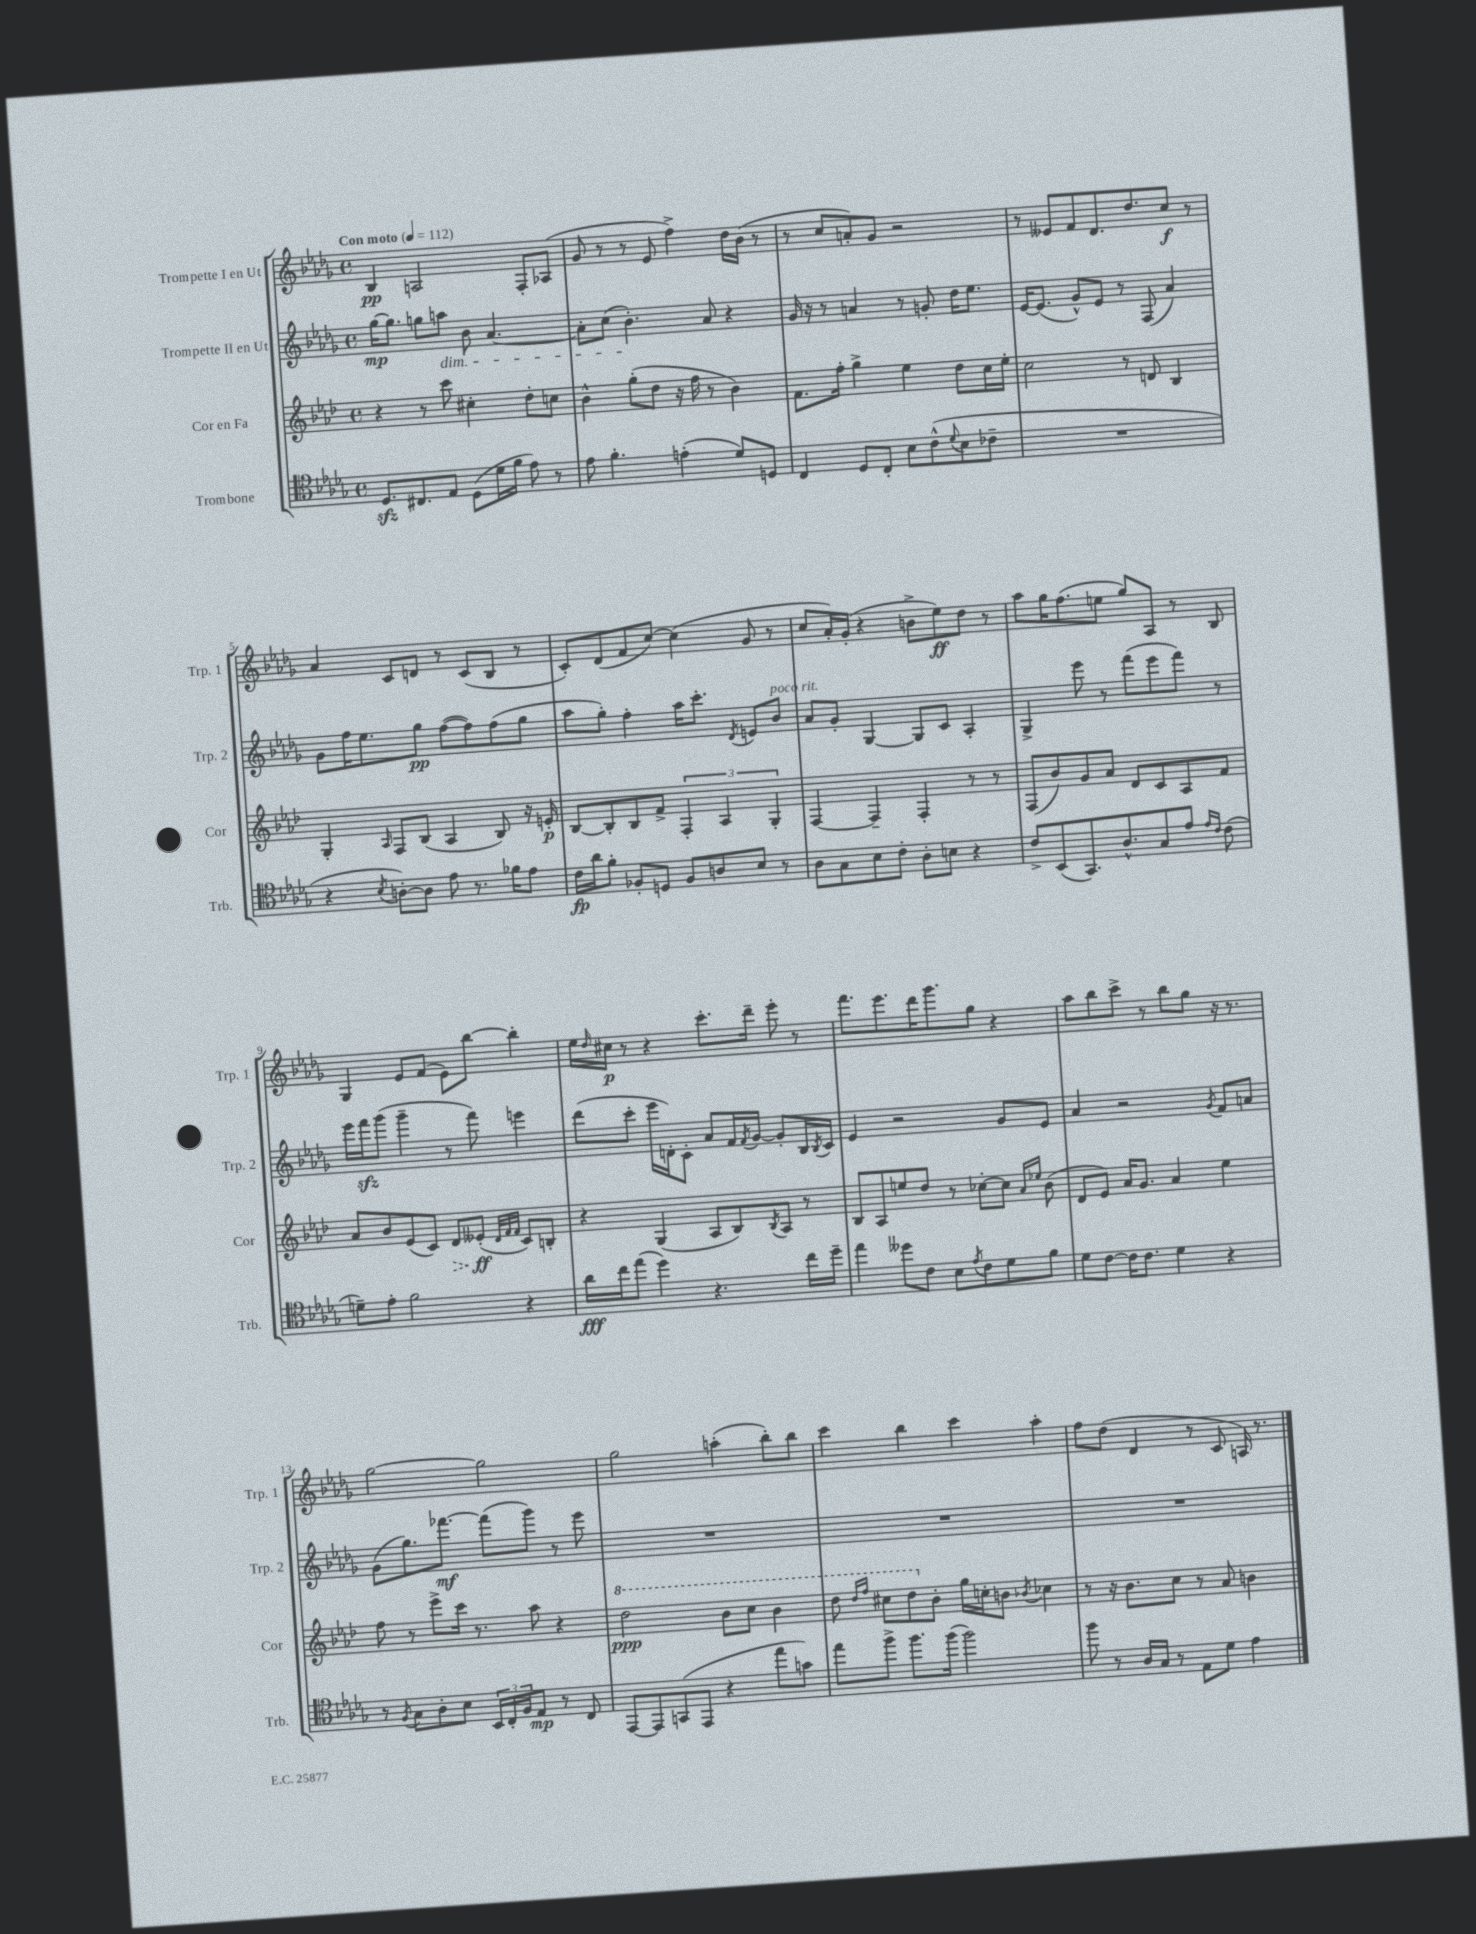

**kern	**dynam	**kern	**dynam	**kern	**dynam	**kern	**dynam
*part4	*part4	*part3	*part3	*part2	*part2	*part1	*part1
*staff4	*staff4	*staff3	*staff3	*staff2	*staff2	*staff1	*staff1
*I"Trombone	*	*I"Cor en Fa	*	*I"Trompette II en Ut	*	*I"Trompette I en Ut	*
*I'Trb.	*	*I'Cor	*	*I'Trp. 2	*	*I'Trp. 1	*
*clefC4	*	*clefG2	*	*clefG2	*	*clefG2	*
*k[b-e-a-d-g-]	*	*k[b-e-a-d-]	*	*k[b-e-a-d-g-]	*	*k[b-e-a-d-g-]	*
*M4/4	*	*M4/4	*	*M4/4	*	*M4/4	*
*met(c)	*	*met(c)	*	*met(c)	*	*met(c)	*
*MM112	*	*MM112	*	*MM112	*	*MM112	*
=1	=1	=1	=1	=1	=1	=1	=1
!	!	!	!	!	!	!LO:TX:a:B:t=Con moto	!
8.D-zz/L	.	4r	.	[16gg-\KL	mp	4B-/	pp
.	.	.	.	8.gg-\J]	.	.	.
8.C#X/	.	.	.	.	.	.	.
.	.	8r	.	8ggn\L	.	2An/	.
!	!	!	!	!LO:TX:b:i:t=dim.	!	!	!
8E-/J	.	8ccc\	.	8aan\J	.	.	.
(8D-\L	.	4cc#X'\	.	8b-\	.	.	.
16d-\L	.	.	.	[4.a-/	.	.	.
16f\JJ	.	.	.	.	.	.	.
8e-\)	.	8dd-'\L	.	.	.	8F'/L	.
8r	.	8ccn\J	.	.	.	(8A-X/J	.
=2	=2	=2	=2	=2	=2	=2	=2
8e-\	.	4b-^^\	.	8a-'\L]	.	8g-/	.
4.f'\	.	.	.	(8cc\J	.	8r	.
.	.	(8gg'\L	.	4.b-'\)	.	8r	.
.	.	8dd-\J	.	.	.	8e-/	.
(4en'\	.	16r	.	.	.	4ff^\)	.
.	.	16ff\	.	.	.	.	.
.	.	8r	.	8a-/	.	.	.
8d-/L)	.	4b-\)	.	4r	.	16dd-\LL	.
.	.	.	.	.	.	(16b-\JJ	.
8Dn/J	.	.	.	.	.	8r	.
=3	=3	=3	=3	=3	=3	=3	=3
4C/	.	8.f\L	.	16g-/	.	8r	.
.	.	.	.	16r	.	.	.
.	.	.	.	8r	.	8cc/L	.
.	.	16ff'\Jk	.	.	.	.	.
8D-/L	.	4gg^\	.	4an/	.	8an'/)	.
8C'/J	.	.	.	.	.	8g-/J	.
8B-\L	.	4ee-\	.	8r	.	2r	.
(8c^^\	.	.	.	8gn'/	.	.	.
8qqd-/	.	.	.	.	.	.	.
8B-\	.	8dd-\L	.	16dd-\KL	.	.	.
.	.	.	.	8.ee-\J	.	.	.
8c-X~\J	.	16cc\L	.	.	.	.	.
.	.	16ee-'\JJ	.	.	.	.	.
=4	=4	=4	=4	=4	=4	=4	=4
1r	.	2cc\	.	[16e-/KL	.	8r	.
.	.	.	.	(8.e-/J]	.	.	.
.	.	.	.	.	.	8e--X/L	.
.	.	.	.	8g-^^/L)	.	8f/	.
.	.	.	.	8e-/J	.	8.d-/	.
.	.	8r	.	8r	.	.	.
.	.	.	.	.	.	8.dd-/	.
.	.	8dn/	.	(8F/	.	.	.
.	.	4B-/	.	4a-/)	.	8cc/J	f
.	.	.	.	.	.	8r	.
!!LO:LB:g=z
=5	=5	=5	=5	=5	=5	=5	=5
4r	.	4G'/	.	8g-\L	.	4a-/	.
.	.	.	.	16ff\K	.	.	.
.	.	.	.	8.ee-\	.	.	.
8qB-/	.	16qqA-/	.	.	.	.	.
[8An'\L)	.	8F/L	.	.	.	8c/L	.
8A\J]	.	(8B-/J	.	8gg-\J	pp	8dn/J	.
8e-\	.	4A-/	.	([8ff\L	.	8r	.
8.r	.	.	.	8ff\])	.	(8c/L	.
.	.	8B-/)	.	(8ff\	.	8B-/J	.
16f-X\KL	.	.	.	.	.	.	.
8e-\J	.	16r	.	8gg-\J	.	8r	.
.	.	16en'/	p	.	.	.	.
=6	=6	=6	=6	=6	=6	=6	=6
16c\LL	fp	[8B-/L	.	8aa-\L	.	8c'/L)	.
16a-\J	.	.	.	.	.	.	.
8f'\J	.	8B-'/]	.	8gg-'\J)	.	(8d-/	.
8F-X'/L	.	8B-/	.	4ff'\	.	8f/	.
8Dn/J	.	8f^/J	.	.	.	[8cc/J)	.
8F-/L	.	6F'/	.	16aa-\KL	.	(4cc\]	.
.	.	.	.	8.ccc'\J	.	.	.
8An/	.	.	.	.	.	.	.
.	.	6A-/	.	.	.	.	.
.	.	.	.	8qd-/	.	.	.
8B-/J	.	.	.	8en/L	.	8g-/	.
.	.	6G'/	.	.	.	.	.
!	!	!	!	!LO:TX:a:i:t=poco rit.	!	!	!
8r	.	.	.	8b-/J	.	8r	.
=7	=7	=7	=7	=7	=7	=7	=7
8A-\L	.	[4F/	.	8a-/L	.	8cc/L	.
8G-\	.	.	.	8g-'/J	.	16a-'/L)	.
.	.	.	.	.	.	(16g-'/JJ	.
8B-\	.	4F~/]	.	[4G-/	.	4r	.
8c'\J	.	.	.	.	.	.	.
8A-'\L	.	4F'/	.	8G-/L]	.	8bn^\L	.
8Bn\J	.	.	.	8c/J	.	8ee-\)	ff
4r	.	8r	.	4A-'/	.	8dd-\J	.
.	.	8r	.	.	.	8r	.
=8	=8	=8	=8	=8	=8	=8	=8
8c^/L	.	(8F/L	.	4G-^/	.	8aa-\L	.
(8BB-/	.	8b-/)	.	.	.	16gg-\K	.
.	.	.	.	.	.	(8.ff\	.
8.GG-/)	.	8g/	.	8eee-\	.	.	.
.	.	8a-/J	.	8r	.	8een\J	.
8.A-^^/	.	.	.	.	.	.	.
.	.	8d-/L	.	(8fff\L	.	8gg-/L)	.
8G-/	.	8c/	.	8eee-\	.	8A-/J	.
8e-/J	.	8A-/	.	8fff\J)	.	8r	.
16qqe-/LL	.	.	.	.	.	.	.
16qqc/JJ	.	.	.	.	.	.	.
(8c\	.	8f/J	.	8r	.	8B-/	.
!!LO:LB:g=z
=9	=9	=9	=9	=9	=9	=9	=9
8dn~\L)	.	8a-/L	.	16eee-\LL	.	4G-/	.
.	.	.	.	16fffzz\J	.	.	.
8e-'\J	.	8b-/	.	(8ggg-\J	.	.	.
2f\	.	(8e-/	.	4ggg-~\	.	8e-/L	.
.	.	8c/J)	.	.	.	(8f/J	.
!	!	!	!LO:HP:b	!	!	!	!
.	.	8d-/L	>	8r	.	8e-\L)	.
.	.	(8e--X'/J	ff	8fff\)	.	[8bb-\J	.
.	.	32qqd-/LLL	.	.	.	.	.
.	.	32qqf/	.	.	.	.	.
.	.	32qqf/JJJ	.	.	.	.	.
4r	.	8c/L)	]	4eeen\	.	4bb-'\]	.
.	.	8Bn'/J	.	.	.	.	.
=10	=10	=10	=10	=10	=10	=10	=10
16a-\LL	fff	4r	.	(8ddd-\L	.	16ee-\LL	.
.	.	.	.	.	.	16qqdd-/	.
16cc\J	.	.	.	.	.	16cc#X\JJ	p
(8ee-\J	.	.	.	8ccc'\J	.	8r	.
4dd-\)	.	(4G/	.	16eee-\LL	.	4r	.
.	.	.	.	16dn'\J)	.	.	.
.	.	.	.	8c'\J	.	.	.
4.r	.	8A-/L	.	8a-/L	.	8.ccc'\L	.
.	.	8B-/)	.	16f/L	.	.	.
.	.	.	.	8qf/	.	.	.
.	.	.	.	[16g-/JJ	.	16ddd-~\Jk	.
.	.	8qB-/	.	.	.	.	.
.	.	8A-/J	.	8g-'/L]	.	8eee-'\	.
16cc\LL	.	8r	.	16B-/L	.	8r	.
.	.	.	.	8qB-/	.	.	.
16dd-~\JJ	.	.	.	16c/JJ	.	.	.
=11	=11	=11	=11	=11	=11	=11	=11
4ee-\	.	8B-/L	.	4e-/	.	8.fff\L	.
.	.	8A-/	.	.	.	.	.
.	.	.	.	.	.	8.eee-\	.
8dd--X\L	.	8een/	.	2r	.	.	.
8c\J	.	8dd-/J	.	.	.	16ddd-\K	.
.	.	.	.	.	.	8.ggg-\	.
8B-\L	.	8r	.	.	.	.	.
8qe-/	.	.	.	.	.	.	.
8c\	.	[8cc-X'\L	.	.	.	8gg-\J	.
8d-\	.	8cc-\J]	.	8g-/L	.	4r	.
.	.	16qqa-/LL	.	.	.	.	.
.	.	16qqee-X/JJ	.	.	.	.	.
8f\J	.	(8b-\	.	8e-/J	.	.	.
=12	=12	=12	=12	=12	=12	=12	=12
8d-\L	.	8d-/L	.	4a-/	.	8aa-\L	.
[8c\J	.	8e-/J)	.	.	.	8bb-\	.
16c\KL]	.	16a-/KL	.	2r	.	8ccc^\J	.
8.c\J	.	8.g/J	.	.	.	.	.
.	.	.	.	.	.	8r	.
4d-\	.	4a-/	.	.	.	8bb-\L	.
.	.	.	.	.	.	8gg-\J	.
.	.	.	.	8qg-/	.	.	.
4r	.	4ee-\	.	8f/L	.	16r	.
.	.	.	.	.	.	8.r	.
.	.	.	.	8an/J	.	.	.
!!LO:LB:g=z
=13	=13	=13	=13	=13	=13	=13	=13
8r	.	8ff\	.	(8g-\L	.	[2gg-\	.
8qF/	.	.	.	.	.	.	.
8G-\L	.	8r	.	8.gg-\)	.	.	.
8A-'\	.	8eee-^\L	.	.	.	.	.
.	.	.	.	[8.fff-X\J	mf	.	.
8B-\J	.	16ccc\Jk	.	.	.	.	.
.	.	8.r	.	.	.	.	.
24BB-/LL	.	.	.	(8fff-\L]	.	2gg-\]	.
24C'/	.	.	.	.	.	.	.
24F/J	.	.	.	.	.	.	.
8E-/J	mp	8aa-\	.	8ggg-\J)	.	.	.
8r	.	4r	.	8r	.	.	.
8C/	.	.	.	8eee-\	.	.	.
=14	=14	=14	=14	=14	=14	=14	=14
*	*	*8va	*	*	*	*	*
[8EE-/L	.	2ddd-\	ppp	1r	.	2gg-\	.
8EE-/]	.	.	.	.	.	.	.
(8GGn/	.	.	.	.	.	.	.
8EE-/J	.	.	.	.	.	.	.
4r	.	8bb-\L	.	.	.	(4aan'\	.
.	.	8ccc\J	.	.	.	.	.
8ee-\L	.	4bb-\	.	.	.	8bb-'\L)	.
8gn\J)	.	.	.	.	.	8bb-\J	.
=15	=15	=15	=15	=15	=15	=15	=15
8ee-\L	.	8ddd-\	.	1r	.	4ccc\	.
.	.	16qqddd-/LL	.	.	.	.	.
.	.	16qqfff/JJ	.	.	.	.	.
8ff^\J	.	8ccc#X\L	.	.	.	.	.
8.ff\L	.	8ddd-\	.	.	.	4bb-\	.
*	*	*X8va	*	*	*	*	*
.	.	8b-'\J	.	.	.	.	.
(16ff\Jk	.	.	.	.	.	.	.
2ff\)	.	16gg\LL	.	.	.	4ccc\	.
.	.	16ccn'\J	.	.	.	.	.
.	.	8bn\J	.	.	.	.	.
.	.	8qb-X/	.	.	.	.	.
.	.	4cc-X\	.	.	.	4aa-'\	.
=16	=16	=16	=16	=16	=16	=16	=16
8ff\	.	8r	.	1r	.	8ff\L	.
8r	.	16r	.	.	.	(8dd-\J	.
.	.	8.b-\L	.	.	.	.	.
16A-/LL	.	.	.	.	.	4d-/	.
16G-/JJ	.	.	.	.	.	.	.
8r	.	8cc\J	.	.	.	.	.
8E-\L	.	8r	.	.	.	8r	.
8d-\J	.	8a-/	.	.	.	8c/	.
4e-\	.	4bn\	.	.	.	16An/)	.
.	.	.	.	.	.	8.r	.
==	==	==	==	==	==	==	==
*-	*-	*-	*-	*-	*-	*-	*-
